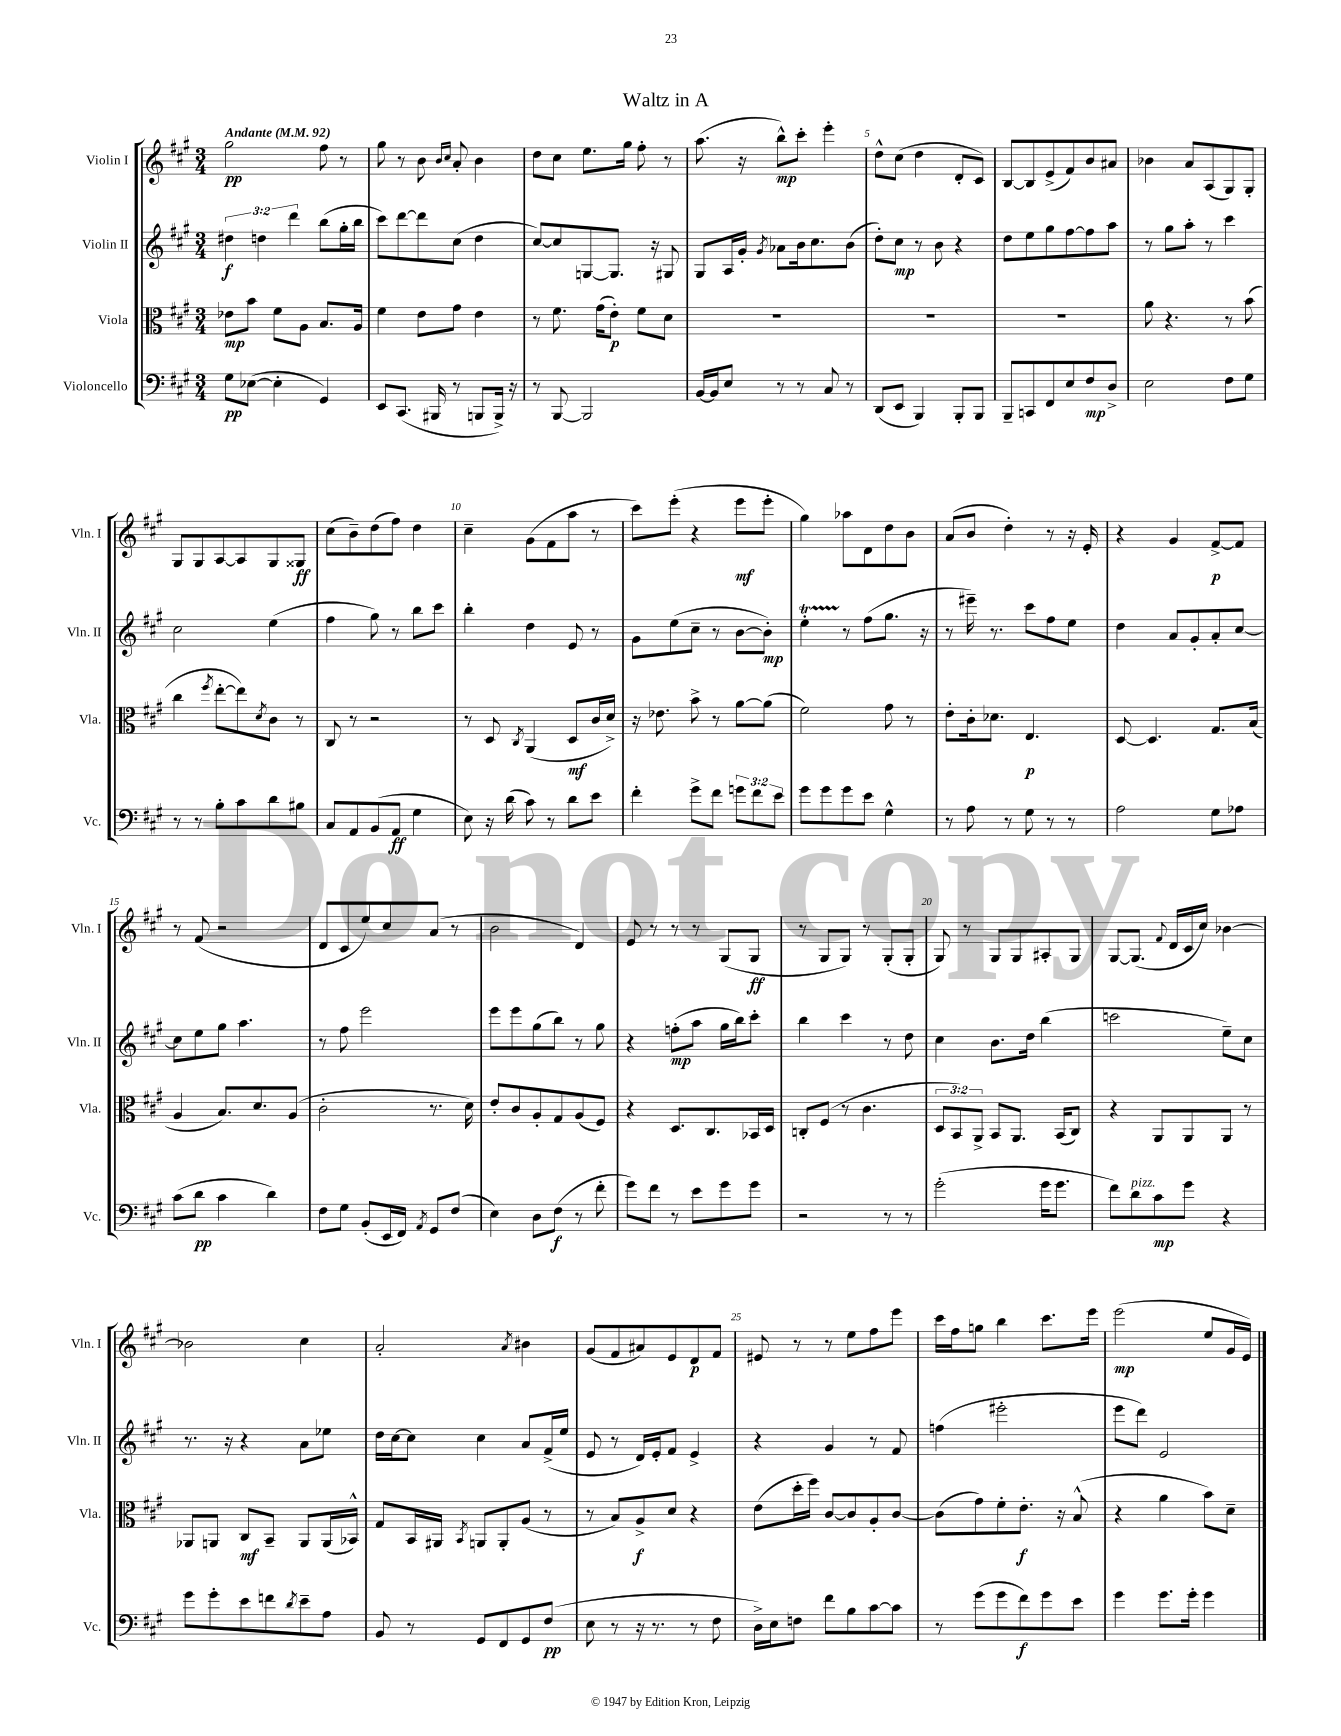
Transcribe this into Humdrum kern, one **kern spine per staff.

**kern	**kern	**kern	**kern
*staff4	*staff3	*staff2	*staff1
*clefF4	*clefC3	*clefG2	*clefG2
*k[f#c#g#]	*k[f#c#g#]	*k[f#c#g#]	*k[f#c#g#]
*M3/4	*M3/4	*M3/4	*M3/4
*MM92	*MM92	*MM92	*MM92
8G#\L	8e-\L	6dd#\	2gg#\
([8E-\J	8b\J	.	.
.	.	6dd\	.
4E-'\]	8f#\L	.	.
.	.	6ddd\	.
.	8A\J	.	.
4GG#/)	8.B/L	(8bb\L	8ff#\
.	.	16gg#'\L	8r
.	16A/Jk	16bb\JJ	.
=	=	=	=
8EE/L	4f#\	8ccc#\L)	8gg#\
(8.CC#/J	.	[8ddd\	8r
.	8e\L	8ddd\]	8b\
16BBB#/	.	.	.
.	.	.	16qqb/LL
.	.	.	16qqcc#/JJ
8r	8g#\J	(8cc#\J	8a'/
8BBB/L	4e\	4dd\	4b\
16BBB^/Jk)	.	.	.
16r	.	.	.
=	=	=	=
8r	8r	[8cc#/L)	8dd\L
[8BBB/	8.f#\	8cc#/]	8cc#\J
2BBB/]	.	[8G/	8.ee\L
.	(16g#\LK	.	.
.	8e'\J)	8.G/]J	.
.	.	.	16gg#\Jk
.	8f#\L	.	8ff#'\
.	.	16r	.
.	8d\J	8G#/	8r
=	=	=	=
[16BB/LL	2.r	8G#/L	(8.aa\
16BB/]J	.	.	.
8E/J	.	16A/L	.
.	.	16g#'/JJ	16r
.	.	8qg#/	.
8r	.	8a-\L	8bb^^\L)
8r	.	16b\k	8ccc#'\J
.	.	8.cc#\	.
8C#/	.	.	4eee'\
8r	.	(8b\J	.
=	=	=	=
(8DD/L	2.r	8dd'\L)	8dd^^\L
8EE/J	.	8cc#\J	(8cc#\J
4BBB/)	.	8r	4dd\
.	.	8b\	.
8BBB'/L	.	4r	8d'/L
8BBB/J	.	.	8c#/J)
=	=	=	=
8BBB~/L	2.r	8dd\L	[8B/L
8CC/	.	8ee\	8B/]
8FF#/	.	8gg#\	(8e^/
8E/	.	[8ff#\	8f#/)
8F#/	.	8ff#\]	8b/
8D^/J	.	8aa\J	8a#/J
=	=	=	=
2E\	8a\	8r	4b-\
.	4.r	8gg#\L	.
.	.	8aa'\J	8a/L
.	.	8r	(8A/
8F#\L	8r	4ccc#\	8G#/)
8G#\J	(8b\	.	8G#'/J
=	=	=	=
8r	4cc#\	2cc#\	8G#/L
8r	.	.	8G#/
.	8qff#/	.	.
8B'\L	[8ee'\L	.	[8A/
8c#\	8ee\])	.	8A/]
.	8qd/	.	.
8d\	8c#\J	(4ee\	8G#/
8B#\J	8r	.	8G##/J
=	=	=	=
8C#/L	8C#/	4ff#\	(8cc#\L
8AA/	8r	.	8b~\)
(8BB/	2r	8gg#\)	(8dd\
8AA/J	.	8r	8ff#\J)
4G#\	.	8bb\L	4dd\
.	.	8ccc#\J	.
=	=	=	=
8E\)	8r	4bb'\	4cc#~\
16r	8D/	.	.
(16d\	.	.	.
.	8qC#/	.	.
8c#\)	(4AA/	4dd\	(8g#\L
8r	.	.	8f#\
8d\L	8D/L	8e/	8aa\J
8e\J	16c#/L	8r	8r
.	16d^/JJ)	.	.
=	=	=	=
4f#'\	16r	8g#\L	8ccc#\L)
.	8.e-\	.	.
.	.	(8ee\	(8eee'\J
8g#^\L	8b^\	8cc#~\J	4r
8f#\J	8r	8r	.
12g\L	[8a\L	[8b\L	8eee\L
12f#\	.	.	.
.	(8a\]J	8b'\]J)	8eee'\J
12e\J	.	.	.
=	=	=	=
8g#\L	2f#\)	4ee'\	4gg#\)
8g#\	.	.	.
8g#\	.	8r	8aa-\L
8e\J	.	(8ff#\L	8d\
4G#^^\	8g#\	8.gg#\J	8dd\
.	8r	.	8b\J
.	.	16r	.
=	=	=	=
8r	8e'\L	8r	(8a/L
8A\	16c#'\k	16eee#~\)	8b/J
.	8.d-\J	8.r	.
8r	.	.	4dd'\)
8G#\	4.E/	8ccc#\L	.
8r	.	8ff#\	8r
8r	.	8ee\J	16r
.	.	.	16e'/
=	=	=	=
2A\	[8D/	4dd\	4r
.	4.D/]	.	.
.	.	8a/L	4g#/
.	.	8g#'/	.
8G#\L	8.G#/L	8a'/	[8f#^/L
8A-\J	.	[8cc#/J	8f#/]J
.	(16B/Jk	.	.
=	=	=	=
(8c#\L	4A/	8cc#\]L	8r
8d\J	.	8ee\	(8f#/
4c#\	8.B/L)	8gg#\J	2r
.	.	4.aa\	.
.	8.d/	.	.
4d\)	.	.	.
.	(8A/J	.	.
=	=	=	=
8F#\L	2c#'\	8r	8d/L
8G#\J	.	8ff#\	8c#/
(8BB'/L	.	2eee\	8ee/)
16EE/L	.	.	8cc#/
16FF#/JJ)	.	.	.
8qAA/	.	.	.
8GG#/L	8.r	.	(8a/J
(8F#/J	.	.	8r
.	16d\)	.	.
=	=	=	=
4E\)	8e'/L	8eee\L	2b\
.	8c#/	8eee\	.
8D\L	8A'/	(8gg#\	.
(8F#\J	8G#/	8bb\J)	.
8r	(8A/	8r	4d/)
8f#'\	8F#/J)	8gg#\	.
=	=	=	=
8g#\L)	4r	4r	8e/
8f#\J	.	.	8r
8r	8.D/L	(8ff'\L	8r
8e\L	.	8aa\J	8r
.	8.C#/	.	.
8g#\	.	16gg#\LL	(8G#/L
.	.	16bb\J)	.
8g#\J	16BB-/L	8ccc#'\J	8G#/J
.	16D/JJ	.	.
=	=	=	=
2r	8C'/L	4bb\	8r
.	(8F#/J	.	8G#/L
.	8r	4ccc#\	8G#/J)
.	4.c#\	.	8r
8r	.	8r	(8G#'/L
8r	.	8dd\	8G#'/J
=	=	=	=
(2g#'\	12D/L	4cc#\	8G#/)
.	12BB/)	.	.
.	.	.	8r
.	12AA^/J	.	.
.	8BB/L	8.b\L	8G#/L
.	8.AA/J	.	8G#/
.	.	16dd\Jk	.
16g#\LK	.	(4bb\	8A#'/
8.g#\J	(16BB/LK	.	.
.	8C#/J)	.	8G#/J
=	=	=	=
8f#\L)	4r	2ccc\	[8G#/L
8d\	.	.	(8.G#/]J
8c#\	8AA/L	.	.
.	.	.	8qqf#/
.	.	.	16d/LL
8g#\J	8AA/	.	16c#/
.	.	.	16cc#/JJ)
4r	8AA/J	8ee~\L)	[4b-\
.	8r	8cc#\J	.
=	=	=	=
8g#\L	8AA-/L	8.r	2b-\]
8g#'\	8AA/J	.	.
.	.	16r	.
8e\	8C#/L	4r	.
8f\	8BB~/J	.	.
8qd/	.	.	.
8e~\	8AA/L	8a\L	4cc#\
8A\J	(16AA/L	8ee-\J	.
.	16BB-^^/JJ)	.	.
=	=	=	=
8BB/	8G#/L	16dd\LL	2a'/
.	.	[16cc#\J	.
8r	16BB/L	8cc#\]J	.
.	16AA#/JJ	.	.
.	8qBB/	.	.
8GG#/L	8AA/L	4cc#\	.
8FF#/	8AA'/	.	.
.	.	.	8qa/
8GG#/	(8A/J	8a/L	4b#\
(8F#/J	8r	(16f#^/L	.
.	.	16ee/JJ	.
=	=	=	=
8E\	8r	8e/	(8g#/L
8r	8B/L)	8r	8f#/
16r	8A^/	16d/LL)	8a#/)
8.r	.	16e'/J	.
.	8d/J	8f#/J	8e/
8r	4r	4e^/	8d/
8F#\	.	.	8f#/J
=	=	=	=
16D^\LL)	(8e\L	4r	8e#/
16E\J	.	.	.
8F\J	16dd'\L	.	8r
.	16ff#\JJ)	.	.
8f#\L	[8c#/L	4g#/	8r
8B\	8c#/]	.	8ee\L
[8c#\	8A'/	8r	8ff#\
8c#\]J	[8c#/J	8f#/	8eee\J
=	=	=	=
8r	(8c#\]L	(4ff\	16ccc#\LL
.	.	.	16ff#\J
(8g#\L	8g#\)	.	8gg\J
8g#\	8f#'\	2eee#'\	4bb\
8f#\)	8.e'\J	.	.
8g#\	.	.	8.ccc#\L
.	16r	.	.
8e\J	(8B^^/	.	.
.	.	.	16eee\Jk
=	=	=	=
4g#\	4r	8eee\L	(2eee\
.	.	8ddd\J)	.
8.g#\L	4a\	2e/	.
16g#'\Jk	.	.	.
4g#\	8b\L)	.	8ee/L
.	8d~\J	.	16g#/L
.	.	.	16e/JJ)
==	==	==	==
*-	*-	*-	*-
